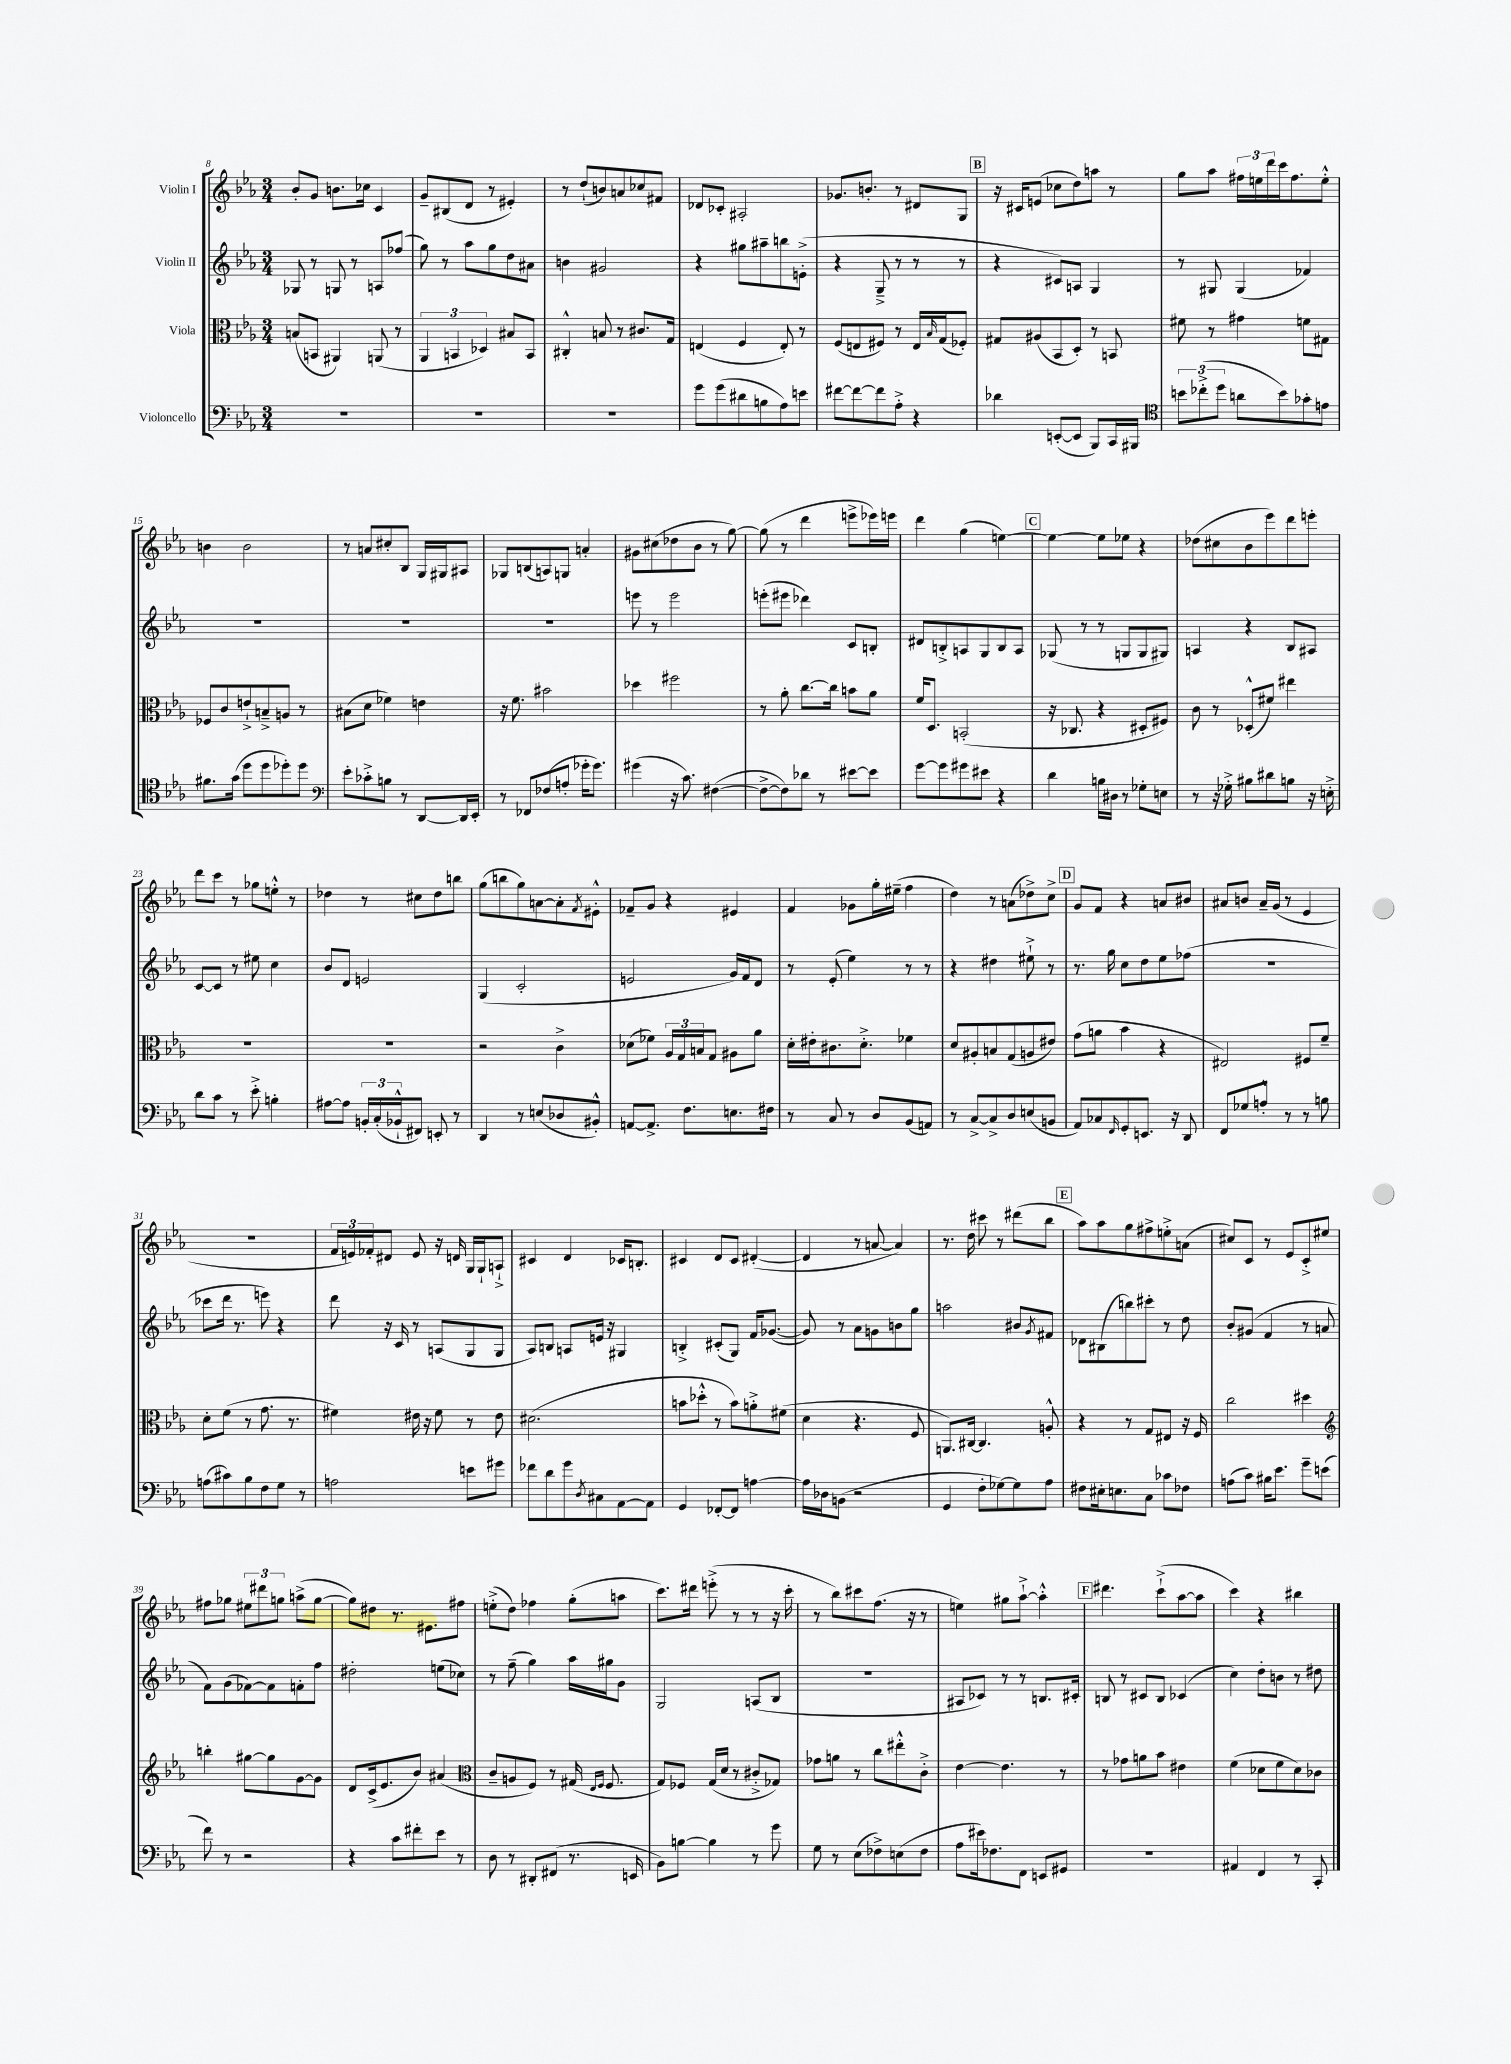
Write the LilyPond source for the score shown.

<<
\new StaffGroup <<
\new Staff = "s0" \with { instrumentName = "Violin I" } {
    \clef treble \key ees \major \numericTimeSignature \time 3/4
    bes'8-. g'8 b'8. ces''16 c'4 |
    g'8-- bis8( d'8 r8 eis'4-.) |
    r8 d''8-!( b'8) a'8 ces''8 fis'8 |
    des'8 ces'8-. ais2-. |
    ges'8. b'8.-. r8 dis'8 g8 |
    \mark \markup { \box "B" } r16 cis'16 e'8( ces''8 d''8) a''8 r8 |
    g''8 aes''8 \tuplet 3/2 { fis''16 e''16 d'''16 } c'''16 fis''8. e''8-.-^ |
    b'4 b'2 |
    r8 a'8 cis''8-. bes8 g16 gis16 ais8 |
    ges8 b8( a8) g8 a'4-. |
    gis'8 cis''8( des''8 bes'8 r8 g''8~) |
    g''8( r8 d'''4 e'''8-> ees'''16) e'''16 |
    d'''4 g''4( e''4~) |
    \mark \markup { \box "C" } e''4~ e''8 ees''8 r4 |
    des''8( cis''8 bes'8 ees'''8) d'''8 e'''8-. |
    d'''8 c'''8 r8 ges''8 e''8-.-^ r8 |
    des''4 r8 cis''8 des''8 b''8 |
    g''8( b''8 g''8) a'8~ a'8-. \acciaccatura { f'8 } eis'8-.-^ |
    fes'8-- g'8 r4 eis'4 |
    f'4 ges'8 g''16-. eis''16--( f''4 |
    d''4) r8 a'8( des''8->) c''8-> |
    \mark \markup { \box "D" } g'8 f'8 r4 a'8 bis'8 |
    ais'8 b'8 ais'16-- g'16( r8 ees'4 |
    R2. |
    \tuplet 3/2 { f'16 e'16) fes'16-. } dis'8 e'8 r16 d'16 g16 g16-! a8-!-> |
    cis'4 d'4 ces'16 b8.-. |
    cis'4 d'8 cis'8 dis'4~-.( |
    dis'4 r8 a'8~ a'4) |
    r8. d''16 cis'''8 r8 dis'''8( bes''8 |
    \mark \markup { \box "E" } aes''8) aes''8 g''8 fis''8-> e''8-.-> a'8( |
    cis''8) c'8 r8 ees'8 c'8-.-> eis''8 |
    fis''8 ges''8 \tuplet 3/2 { eis''8 dis'''8 g''8 } a''8->( g''8~ |
    g''8) dis''8 r8. eis'8. fis''8 |
    e''8-.->( d''8) fes''4 g''8-.( a''8 |
    c'''8.) dis'''16 e'''8-.->( r8 r8 r16 c'''16-. |
    r8 bes''8) cis'''8 f''8.( r16 r8 |
    e''4) gis''8 aes''8~-!-> aes''4-.-^ |
    \mark \markup { \box "F" } dis'''4. c'''8-!->( aes''8~ aes''8 |
    c'''4) r4 bis''4 \bar "|." |
}
\new Staff = "s1" \with { instrumentName = "Violin II" } {
    \clef treble \key ees \major \numericTimeSignature \time 3/4
    ges8 r8 g8 r8 a8 fes''8( |
    g''8) r8 aes''8 g''8 d''8 ais'8 |
    b'4 gis'2 |
    r4 gis''8 ais''8-- b''8 e'8-.->( |
    r4 g8---> r8 r8 r8 |
    \mark \markup { \box "B" } r4 cis'8) a8 g4 |
    r8 gis8 gis4( fes'4) |
    R2. |
    R2. |
    R2. |
    e'''8 r8 e'''2 |
    e'''8-.( eis'''8 des'''4) c'8 b8-. |
    dis'8 b8-.-> a8 g8 b8 a8 |
    \mark \markup { \box "C" } ges8( r8 r8 g8 g8 gis8) |
    a4 r4 bes8 ais8 |
    c'8~ c'8 r8 eis''8 c''4 |
    bes'8 d'8 e'2 |
    g4( c'2-. |
    e'2 g'16) f'16 d'8 |
    r8 ees'8-.( ees''4) r8 r8 |
    r4 dis''4 eis''8-!-> r8 |
    \mark \markup { \box "D" } r8. g''16 c''8 d''8 ees''8 fes''8( |
    R2. |
    ces'''8 d'''16 r8. e'''8) r4 |
    d'''8 r16 c'16 r8 a8( g8 g8 |
    aes8) b8 a8 e'16 r16 gis4 |
    b4-.-> cis'8-.( g8) f'16 ges'8.~( |
    ges'8) r8 aes'8 g'8 b'8 g''8 |
    a''2 bis'8 \acciaccatura { g'8 } fis'8 |
    \mark \markup { \box "E" } des'8 bis8( b''8) cis'''8-. r8 d''8 |
    bes'8-. gis'8( f'4 r8 a'8 |
    f'8) g'8( fes'8~) fes'8 f'8-. f''8 |
    dis''2-. e''8( ces''8) |
    r8 f''8--( g''4) aes''16 gis''16 g'8 |
    g2 a8( bes8 |
    R2. |
    ais8 ces'8) r8 r8 b8. cis'16-. |
    \mark \markup { \box "F" } b8 r8 cis'8 b8 ces'4( |
    c''4) d''8-. b'8 r8 dis''8 \bar "|." |
}
\new Staff = "s2" \with { instrumentName = "Viola" } {
    \clef alto \key ees \major \numericTimeSignature \time 3/4
    b8( b,8 ais,4) a,8( r8 |
    \tuplet 3/2 { aes,4 b,4 des4) } bis8 b,8 |
    cis4-.-^ b8 r8 cis'8. g16 |
    e4( f4 e8-.) r8 |
    f8( e8 fis8) r8 e16 \grace { bes16 } g16( fes8-.) |
    \mark \markup { \box "B" } gis8 ais8( bes,8 d8-.) r8 b,8 |
    fis'8 r8 gis'4 f'8 gis8 |
    fes8 c'8 e'8-!-> b8---> a8 r8 |
    bis8( d'8 fes'4) e'4 |
    r16 f'8. bis'2 |
    des''4 fis''2 |
    r8 aes'8-. c''8.~ c''16 b'8 aes'8 |
    f'16 d8. b,2-.( |
    \mark \markup { \box "C" } r16 ces8. r4 dis8-. fis8) |
    c'8 r8 des8-.-^( fis'8) eis''4 |
    R2. |
    R2. |
    r2 c'4-> |
    des'8( fes'8) \tuplet 3/2 { aes16 g16 b16 } g8 ais8 aes'8 |
    d'16-. eis'16-. cis'8. d'8.-.-> fes'4 |
    d'8 ais8-. b8 g8( a8 eis'8) |
    \mark \markup { \box "D" } g'8( a'8 bes'4 r4 |
    eis2) fis8 f'8-- |
    d'8-. f'8( r8 g'8. r8. |
    fis'4) eis'16 r16 fis'8 r8 eis'8 |
    dis'2.( |
    b'8 des''8-.-^ r8 b'8) a'8-.-> fis'8( |
    d'4 r4. f8 |
    a,8.) cis16~ cis4. a8-.-^ |
    \mark \markup { \box "E" } r4 r8 g8 eis8 r16 f16 |
    c''2 dis''4 |
    \clef treble b''4-. gis''8~ gis''8 g'8~ g'8 |
    d'8 c'16->( ees'8. bes'8) ais'4( |
    \clef alto c'8-- a8 f8) r8 gis16( \grace { ees16 f16 } f8. |
    g8) fes8 g16( d'16 r8 cis'8-.-> ges8) |
    ges'8 a'8 r8 c''8 eis''8-.-^ c'8-.-> |
    ees'4~ ees'4. r8 |
    \mark \markup { \box "F" } r8 ges'8 a'8 bes'8 eis'4 |
    f'4( des'8 f'8 des'8) ces'8 \bar "|." |
}
\new Staff = "s3" \with { instrumentName = "Violoncello" } {
    \clef bass \key ees \major \numericTimeSignature \time 3/4
    R2. |
    R2. |
    R2. |
    g'8 g'8( dis'8 b8 aes8) e'8 |
    fis'8~ fis'8~ fis'8 aes8-.-> r4 |
    \mark \markup { \box "B" } des'4 e,8~-.( e,8 bes,,8) c,16 bis,,16 |
    \clef tenor \tuplet 3/2 { b'8 ces''8-.->( d''8 } a'8 b'8) ges'8-. e'8 |
    fis'8. g'16( d''8 d''8 des''8-.) des''8 |
    \clef bass ees'8-. ces'8-.-> b8 r8 d,8~ d,16 ees,16-. |
    r8 fes,8 fes8( a8-. ges'16-. ges'8.) |
    gis'4( r16 c'8.) fis4~( |
    fis8~-> fis8) des'8 r8 eis'8~ eis'8 |
    g'8~ g'8 gis'8 eis'8 r4 |
    \mark \markup { \box "C" } d'4 b16 dis16 r8 ges8-. e8 |
    r8 r16 ges16-.-> bis8 dis'8 b8 r16 e16-.-> |
    d'8 c'8 r8 ees'8-.-> b4-. |
    ais8~ ais8 \tuplet 3/2 { b,16-. c16-.( bes,16-!-^ } fis,8) e,8-. r8 |
    d,4 r8 e8( des8 bis,8-.-^) |
    a,8~ a,8.-> f8. e8. fis16 |
    r8 c8 r8 d8 bes,8( a,8) |
    r8 c8~-> c8-> d8 e8( b,8 |
    \mark \markup { \box "D" } aes,8) ces8 \grace { f,16 } g,8-. e,8. r16 d,8 |
    f,8 ges8 a8-.-^ r8 r8 b8 |
    a8( cis'8) bes8 f8 g8 r8 |
    a2 e'8 gis'8 |
    fes'8 d'8 g'8 \acciaccatura { d8 } cis8 aes,8~ aes,8 |
    g,4 fes,8~-. fes,8 a4~ |
    a16 des16 b,8( r2 |
    g,4 f8-. ges8~) ges8 aes8 |
    \mark \markup { \box "E" } fis8 eis16-. e8. c8 ces'8 fes8 |
    a8( c'8) bis16 ees'8. g'8-- e'8( |
    f'8) r8 r2 |
    r4 c'8 fis'8-. ees'8 r8 |
    d8 r8 dis,8-. fis,8( r8. e,16 |
    bes,8) b8~ b4 r8 g'8 |
    g8 r8 ees8( fes8->) e8( fes8 |
    aes8 eis'16) fes8. f,8 e,8 gis,8 |
    \mark \markup { \box "F" } R2. |
    ais,4 f,4 r8 c,8-. \bar "|." |
}
>>
>>
\layout { \context { \Score currentBarNumber = #8 } }
